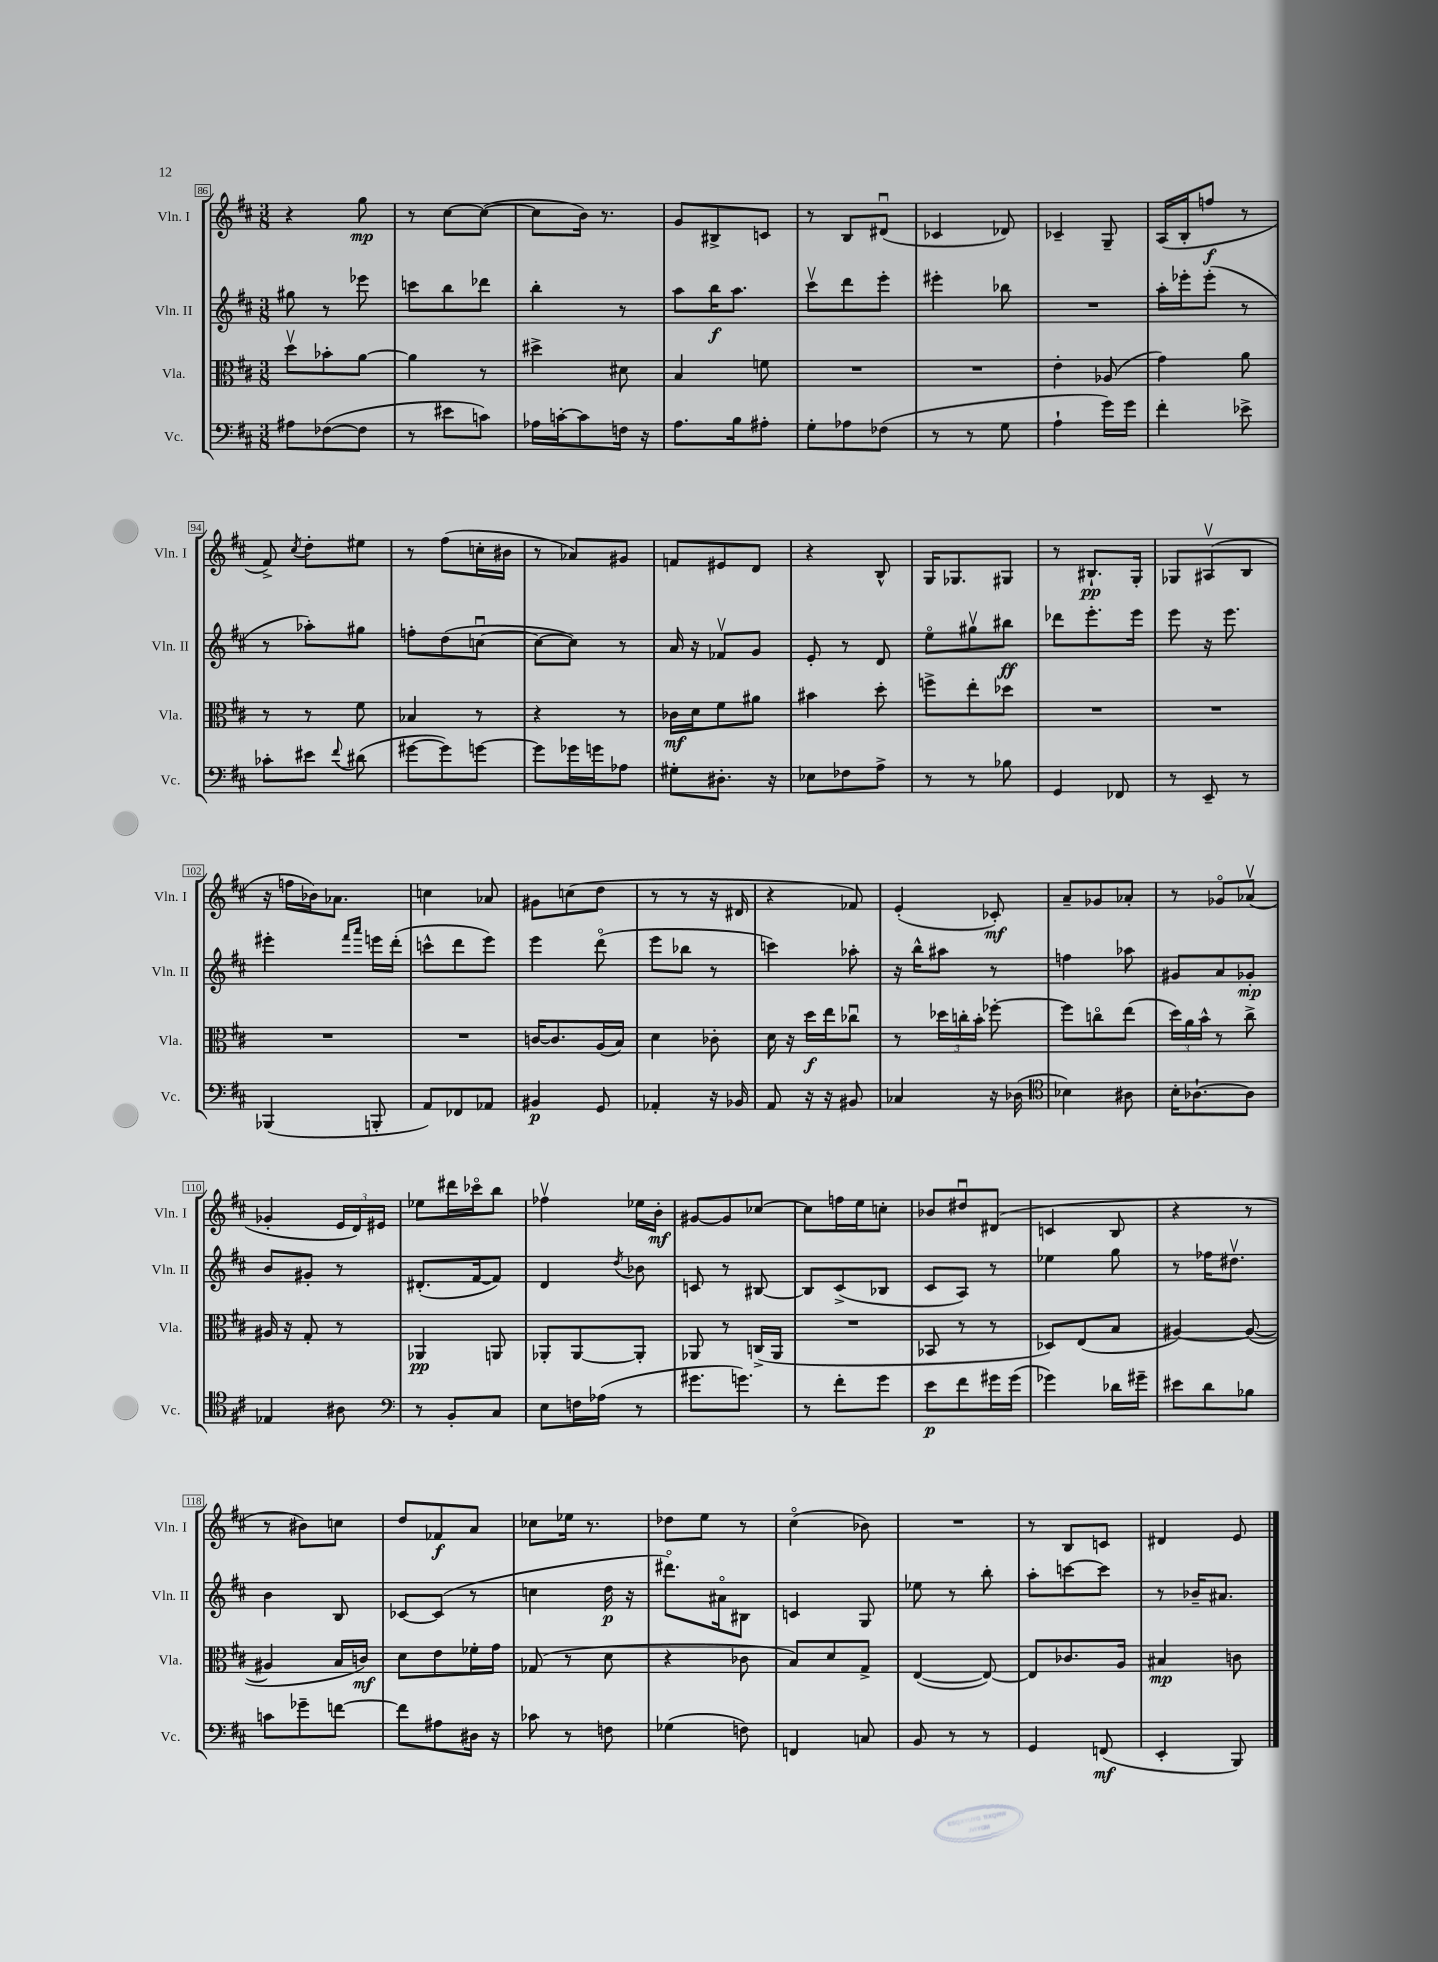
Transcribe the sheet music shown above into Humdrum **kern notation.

**kern	**kern	**kern	**kern
*staff4	*staff3	*staff2	*staff1
*clefF4	*clefC3	*clefG2	*clefG2
*k[f#c#]	*k[f#c#]	*k[f#c#]	*k[f#c#]
*M3/8	*M3/8	*M3/8	*M3/8
8A#	8ddv	8gg#	4r
([8F-	8b-'	8r	.
8F-]	[8a	8eee-	8gg
=	=	=	=
8r	4a]	8ccc	8r
8e#	.	8bb	[8cc#
8c)	8r	8ddd-	(8cc#_
=	=	=	=
16A-	4dd#^	4bb'	8cc#]
[16c'	.	.	.
8c]	.	.	16b)
.	.	.	8.r
16F	8d#	8r	.
16r	.	.	.
=	=	=	=
8.A	4B	8aa	8g
.	.	16bb	8B#^
16B	.	8.aa	.
8A#'	8f	.	8c
=	=	=	=
8G'	4.r	8ccc#v	8r
8A-	.	8ddd	8B
(8F-	.	8eee'	(8d#u
=	=	=	=
8r	4.r	4eee#'	4c-
8r	.	.	.
8G	.	8bb-	8d-)
=	=	=	=
4A`	4e'	4.r	4c-~
16g)	(8A-	.	8G~
16g	.	.	.
=	=	=	=
4f#'	4g)	16aa'	(16A
.	.	16eee-'	16B'
.	.	(8eee-'	8ff
8e-^	8a	8r	8r
=	=	=	=
8c-'	8r	8r	8f#^)
.	.	.	8qcc#
8e#	8r	8aa-')	8dd'
8qqf#	.	.	.
(8d#	8f#	8gg#	8ee#
=	=	=	=
[8g#	4B-	8ff'	8r
8g#])	.	(8dd	(8ff#
[8g	8r	[8ccu	16cc'
.	.	.	16b#
=	=	=	=
8g]	4r	8cc_	8r
16g-	.	8cc])	8a-)
16g	.	.	.
8A-	8r	8r	8g#
=	=	=	=
8G#'	16c-	16a	8f
.	16d	16r	.
8.D#'	8f#	8f-v	8e#
.	8a#	8g	8d
16r	.	.	.
=	=	=	=
8E-	4b#	8e'	4r
8F-	.	8r	.
8A^	8dd'	8d	8B^^
=	=	=	=
8r	8ff^	8eeo	16G
.	.	.	8.G-
8r	8ee'	8gg#v	.
8B-	8dd-	8bb#	8G#
=	=	=	=
4GG	4.r	8ddd-	8r
.	.	8.eee'	8.B#`
8FF-	.	.	.
.	.	16eee	16G'
=	=	=	=
8r	4.r	8eee	8G-
8EE~	.	16r	(8A#v
.	.	8.eee	.
8r	.	.	8B
=	=	=	=
(4BBB-	4.r	4eee#'	16r
.	.	.	16ff
.	.	.	16b-)
.	.	.	8.a-
.	.	16qqfff#	.
.	.	16qqaaa	.
8BBB'	.	16eee	.
.	.	(16ddd'	.
=	=	=	=
8AA)	4.r	8ccc^^	4cc
8FF-	.	8ddd	.
8AA-	.	8eee)	8a-
=	=	=	=
4BB#	[16c	4eee	8g#
.	8.c]	.	.
.	.	.	(8cc
8GG	(16A	(8dddo	8dd
.	16B)	.	.
=	=	=	=
4AA-'	4d	8eee	8r
.	.	8bb-	8r
16r	8c-'	8r	16r
16BB-	.	.	16d#
=	=	=	=
8AA	16d	4ccc)	4r
.	16r	.	.
16r	16dd	.	.
16r	16ee	.	.
8BB#	8cc-u	8aa-'	8f-)
=	=	=	=
4C-	8r	16r	(4e'
.	.	16bb^^	.
.	24dd-	8aa#	.
.	24cc'	.	.
.	24b'	.	.
16r	[8ff-'	8r	8c-')
(16D-	.	.	.
=	=	=	=
*clefC4	*	*	*
4B-)	8ff-]	4ff	8a~
.	8cco	.	8g-
8A#	(8ee	8aa-	8a-'
=	=	=	=
16B'	24dd)	8g#	8r
.	24a	.	.
[8.A-`	.	.	.
.	24b^^	.	.
.	8r	8a	8g-o
8A-]	8cc#^	8g-'	(8a-v
=	=	=	=
4E-	16A#	8b	4g-'
.	16r	.	.
.	8G'	8g#'	.
8A#	8r	8r	24e
.	.	.	24d)
.	.	.	24e#
=	=	=	=
*clefF4	*	*	*
8r	4AA-	(8.d#'	8ee-
8BB'	.	.	16ddd#
.	.	[16f#	16ccc-o
8C#	8AA	8f#])	8bb
=	=	=	=
8E	8AA-'	4d	4ff-v
16F	[8AA-	.	.
(16A-	.	.	.
.	.	8qdd	.
8r	8AA-']	8b-	16ee-
.	.	.	16b'
=	=	=	=
8.g#	8AA-	8c	[8g#
.	8r	8r	8g#]
8.g)	.	.	.
.	(16C^	[8B#	[8cc-
.	16AA-	.	.
=	=	=	=
8r	4.r	8B#]	8cc-]
8f#'	.	(8c#^	16ff
.	.	.	16ee
8g	.	8B-	8cc'
=	=	=	=
8e	8BB-	8c#	8b-
8f#	8r	8A)	8dd#u
16g#	8r	8r	(8d#
(16g#	.	.	.
=	=	=	=
4g-)	8D-)	4ee-	4c
.	(8E	.	.
16d-	8B	8gg	8B
16g#~	.	.	.
=	=	=	=
8e#	[4A#)	8r	4r
8d	.	16ff-	.
.	.	8.dd#v	.
8B-	(8A#_	.	8r
=	=	=	=
8c	4A#]	4b	8r
8g-~	.	.	8b#)
[8f	16B	8B	8cc
.	16c)	.	.
=	=	=	=
8f]	8d	[8c-	8dd
8A#	8e	(8c-]	8f-
16D#	16f-'	8r	8a
16r	16g	.	.
=	=	=	=
8c-	(8G-	4cc	8cc-
8r	8r	.	16ee-
.	.	.	8.r
8F	8d	16dd	.
.	.	16r	.
=	=	=	=
(4G-	4r	8.ddd#o)	8dd-
.	.	.	8ee
.	.	16a#o	.
8F)	8c-	8B#	8r
=	=	=	=
4FF	8B)	4c	(4cc#o
.	8d	.	.
8C	8G^	8G	8b-)
=	=	=	=
8BB	([4E	8ee-	4.r
8r	.	8r	.
8r	8E_)	8bb'	.
=	=	=	=
4GG	8E]	8aa'	8r
.	8.c-	[8ccc	8B
(8FF	.	8ccc]	8c
.	16A	.	.
=	=	=	=
4EE'	4B#	8r	4d#
.	.	16b-~	.
.	.	8.a#	.
8BBB)	8c	.	8e
==	==	==	==
*-	*-	*-	*-
